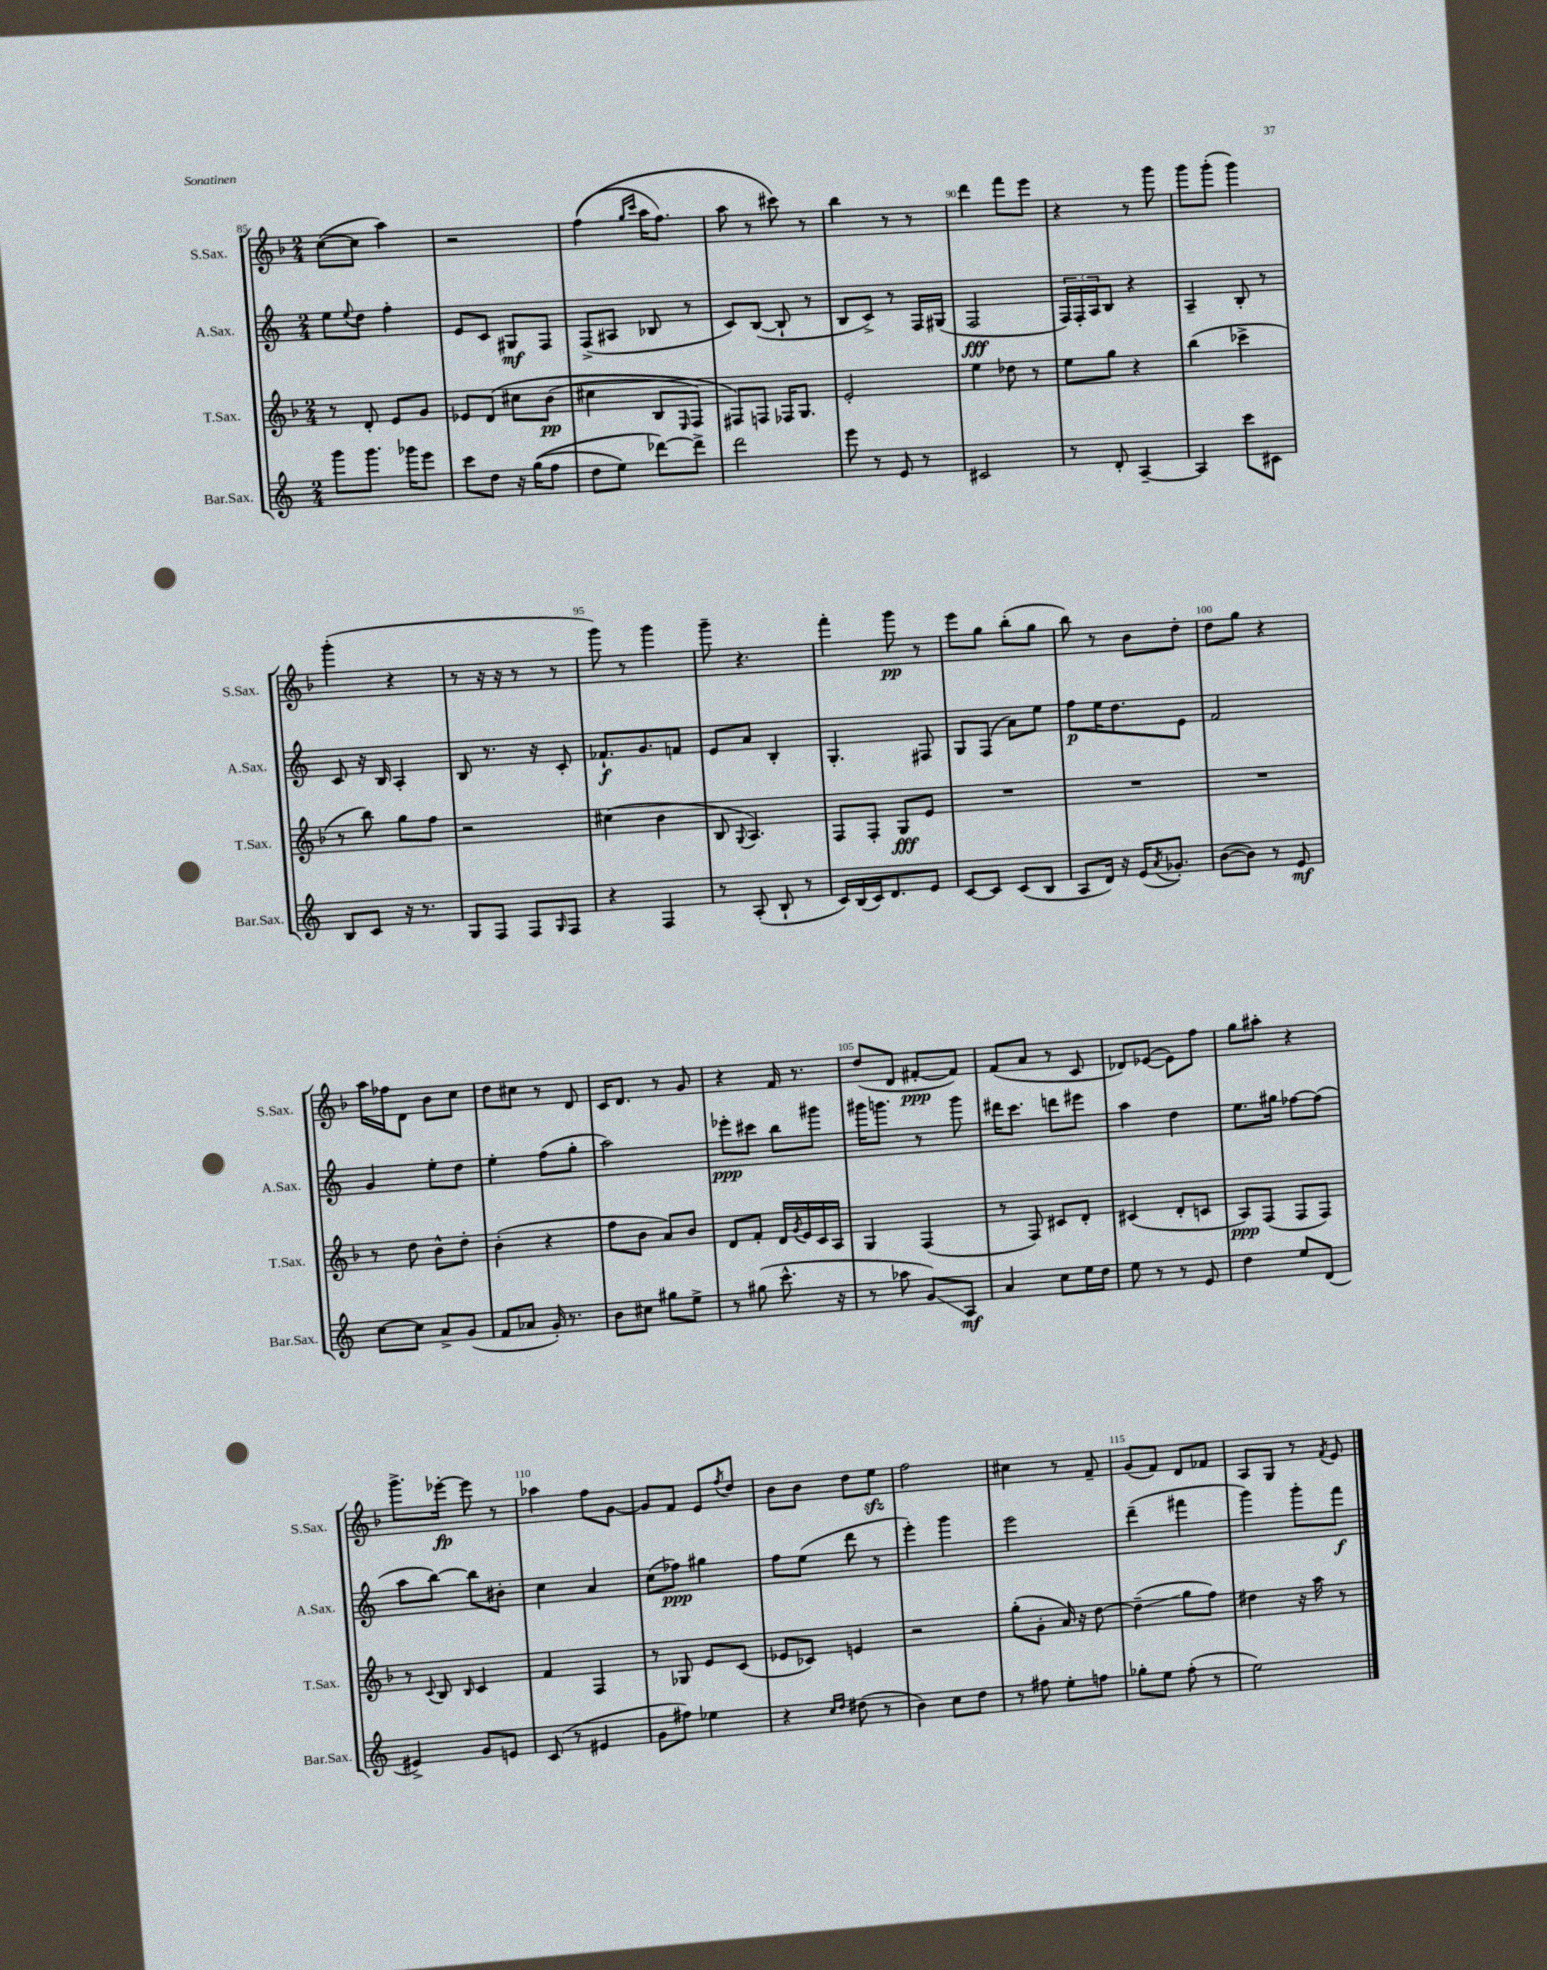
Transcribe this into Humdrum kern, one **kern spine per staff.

**kern	**kern	**kern	**kern
*staff4	*staff3	*staff2	*staff1
*clefG2	*clefG2	*clefG2	*clefG2
*k[]	*k[b-]	*k[]	*k[b-]
*M2/4	*M2/4	*M2/4	*M2/4
8ggg	8r	8ee	([8cc
.	.	8qqee	.
8.ggg	8d'	8dd	8cc]
.	8e	4ff'	4aa)
16ggg-	.	.	.
8eee	8g	.	.
=	=	=	=
8ccc	8e-	8e	2r
8dd	&(8d	8c	.
16r	8cc#	8G#	.
&((16gg	.	.	.
8ff	(8b-	8F	.
=	=	=	=
8dd	4cc#	(8F^	&((4ff
8ee)	.	8A#	.
.	.	.	16qqgg
.	.	.	16qqccc
[8ddd-&)	8B-	8B-	16aa
.	.	.	8.ff)
.	16qqE	.	.
8ddd-^]	8F)	8r	.
=	=	=	=
2ddd	8F#&)	8c)	8aa
.	8F	([8B	8r
.	16F-	8B`]	8ccc#&)
.	8.G	.	.
.	.	8r	8r
=	=	=	=
8eee	2e'	8B	4bb-
8r	.	8c^)	.
8e	.	8r	8r
8r	.	16F	8r
.	.	(16G#	.
=	=	=	=
2c#	4ee	2F	4ddd
.	8dd-	.	8fff
.	8r	.	8eee
=	=	=	=
8r	8ee	24F)	4r
.	.	24F'	.
.	.	24A	.
8d'	8gg	8B	.
[4A~	4r	4r	8r
.	.	.	8ggg
=	=	=	=
4A]	(4bb-	4A~	8ggg
.	.	.	(8ggg'
8ccc	4ccc-^	8B'	4ggg)
8c#	.	8r	.
=	=	=	=
8B	8r	8c	(4ggg'
8c	8bb-)	16r	.
.	.	16B	.
16r	8gg	4A'	4r
8.r	.	.	.
.	8ff	.	.
=	=	=	=
8G	2r	8B	8r
8F	.	8.r	16r
.	.	.	16r
8F	.	.	8r
.	.	16r	.
16qqG	.	.	.
8F	.	8c'	8r
=	=	=	=
4r	(4cc#	8.f-`	8ggg)
.	.	.	8r
.	.	8.g	.
4F	4b-	.	4ggg
.	.	8f	.
=	=	=	=
8r	8B-	8e	8ggg~
.	8qqG	.	.
(8A'	4.A)	8a	4.r
8B`	.	4B'	.
8r	.	.	.
=	=	=	=
16c)	8F	4.G'	4fff'
(16B	.	.	.
16c)	8F'	.	.
8.d	.	.	.
.	8G	.	8ggg
8e	8e	8F#	8r
=	=	=	=
[8c	2r	8G	8eee
8c]	.	(8F	8gg
(8c	.	8a)	(8bb-'
8B	.	8ee	8gg
=	=	=	=
8A	2r	8ff	8bb-)
16d)	.	16ee	8r
16r	.	8.dd	.
(16e	.	.	8b-
8qa	.	.	.
8.g-')	.	.	.
.	.	8e	8dd'
=	=	=	=
([8b	2r	2f	8dd
8b])	.	.	8gg
8r	.	.	4r
8e	.	.	.
=	=	=	=
[8cc	8r	4g	16aa
.	.	.	16ff-
8cc]	8dd	.	8d
8a^	8b-^^	8ee'	8b-
(8g	8dd'	8dd	8cc
=	=	=	=
8f	(4b-'	4ee'	8dd
8a-	.	.	8cc#
16g')	4r	(8ff	8r
8.r	.	.	.
.	.	8gg'	8d
=	=	=	=
8b	8ff	2aa)	16c
.	.	.	8.d
8cc#	8b-	.	.
8gg#	8a)	.	8r
8ee^	8b-	.	8g
=	=	=	=
8r	8d	8eee-'	4r
(8gg#	8f'	8ccc#	.
8.ccc^^	16d	8bb	16f
.	8qg	.	.
.	16e	.	8.r
.	16c	8ggg#	.
16r	16A	.	.
=	=	=	=
8r	4G	16ggg#	(8dd
.	.	8.ggg	.
8aa-	.	.	8d
8g)	(4F	8r	[8f#'
8A	.	8ggg	8f#])
=	=	=	=
4a	8r	16ddd#	(8f
.	.	8.ccc	.
.	8F)	.	8a
8cc	8c#	8ddd	8r
16ee	8d'	8eee#	8c
16dd	.	.	.
=	=	=	=
8ee	(4c#	4aa	8d-)
8r	.	.	([8e-
8r	8d'	4dd	8e-])
8e	8c	.	8ff
=	=	=	=
4dd	8A)	8.ee	8gg
.	(8F	.	8aa#'
.	.	16gg#	.
8ee	8F	[8ff-	4r
(8d	8F)	(8ff-]	.
=	=	=	=
4e#^)	8r	8aa	8.ggg^
.	8qqc	.	.
.	8B-	[8bb)	.
.	.	.	[16eee-'
.	16qqB-	.	.
8g	4c	8bb]	8eee-]
8e	.	8b#'	8r
=	=	=	=
(8c	4f	4cc	4aa-
8r	.	.	.
4e#	4F	4a	8ff
.	.	.	[8g
=	=	=	=
8g	8r	(8cc	8g]
8ff#)	8G-	8ff-)	8f
4ee-	8e	4gg#	8e
.	.	.	8qff
.	(8c	.	8dd
=	=	=	=
4r	8e-	8ff	8b-
.	8c-)	(8ee	8b-
16qqcc	.	.	.
16qqdd	.	.	.
(8dd#	4e	8ddd	8dd
8r	.	8r	8ee
=	=	=	=
4b)	2r	4eee')	2ff
8cc	.	4ggg	.
8dd	.	.	.
=	=	=	=
8r	(8gg'	2eee	4cc#
8ff#	8g'	.	.
8ee'	16a)	.	8r
.	16r	.	.
8ff	[8dd	.	8f~
=	=	=	=
8gg-'	(4dd~]	(4ddd~	(8g
8ee	.	.	8f)
(8ff'	8gg	4fff#	8d
8r	8ff)	.	8f-
=	=	=	=
2ee)	4dd#	4ggg)	8A
.	.	.	8G
.	16r	8ggg'	8r
.	16aa	.	.
.	.	.	8qf
.	8r	8fff	8e
==	==	==	==
*-	*-	*-	*-
